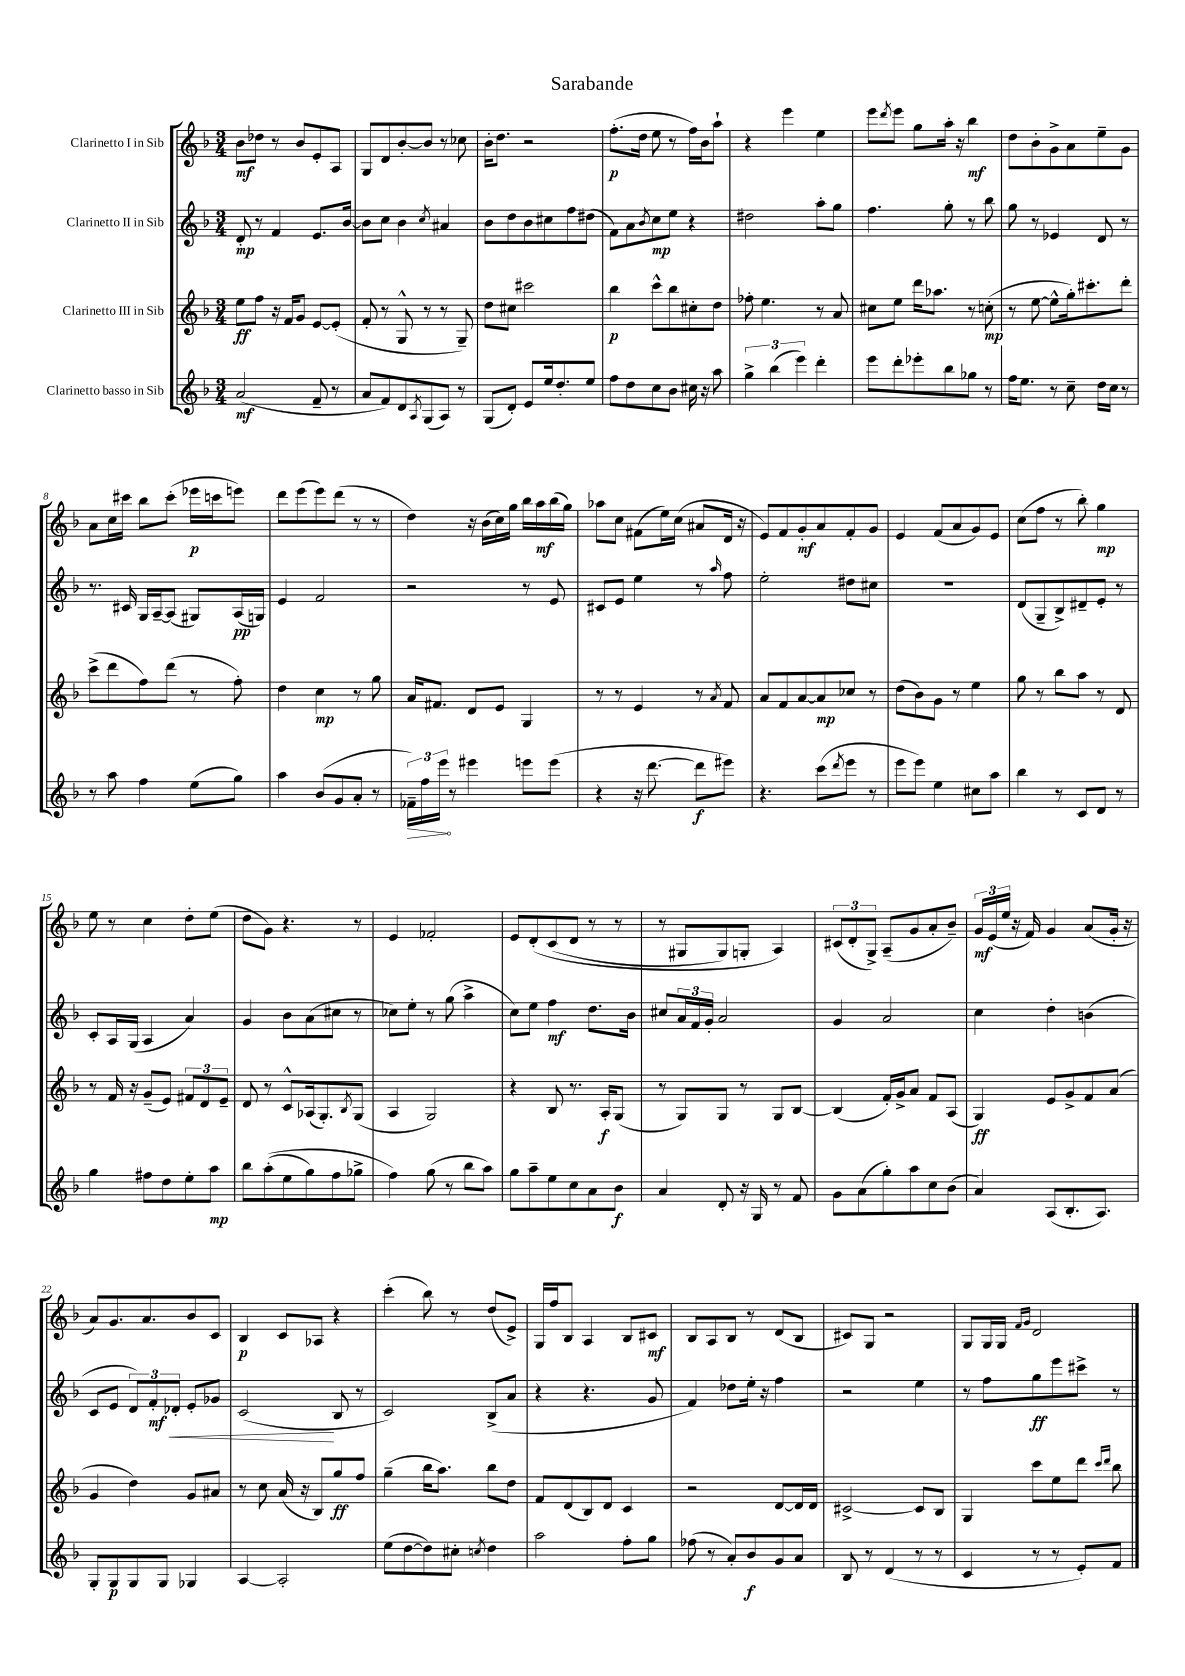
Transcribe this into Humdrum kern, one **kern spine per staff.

**kern	**kern	**kern	**kern
*staff4	*staff3	*staff2	*staff1
*clefG2	*clefG2	*clefG2	*clefG2
*k[b-]	*k[b-]	*k[b-]	*k[b-]
*M3/4	*M3/4	*M3/4	*M3/4
(2a	8ee	8d'	8b-
.	8ff	8r	8dd-
.	16r	4f	8r
.	16f	.	.
.	8g	.	8b-
8f~	[8e	8.e	8e'
8r	(8e']	.	8A
.	.	[16b-	.
=	=	=	=
8a	8f'	8b-]	8G
8f)	8r	8cc	8d
8d	8G^^	4b-	[8b-'
8qA	.	.	.
(8G	8r	.	8b-]
.	.	8qcc	.
8A)	8r	4a#	8r
8r	8G~)	.	8cc-
=	=	=	=
(8G	8dd	8b-	16b-'
.	.	.	8.dd
8d')	8cc#	8dd	.
8e	2ccc#	8b-	2r
16ee	.	8cc#	.
8.dd'	.	.	.
.	.	8ff	.
8ee	.	(8dd#	.
=	=	=	=
8ff	4bb-	8f)	(8.ff'
8dd	.	8a	.
.	.	.	16dd
.	.	8qb-	.
8cc	8ccc^^	8cc	8ee
8b-	8bb-	8ee	8r
16cc#	8cc#'	4r	16ff)
16r	.	.	16b-
8aa	8dd	.	8aa`
=	=	=	=
6gg^	8ff-'	2dd#	4r
.	4.ee	.	.
(6bb-	.	.	.
.	.	.	4eee
6eee)	.	.	.
4ddd'	8r	8aa'	4ee
.	8a	8gg	.
=	=	=	=
8eee	8cc#	4.ff	8eee
.	.	.	8qddd
8ddd'	8ee	.	8eee
8eee-'	16ddd	.	8gg
.	8.aa-	.	.
8bb-	.	8gg'	16aa'
.	.	.	16r
8gg-	8r	8r	4bb-
8r	(8cc'	8bb-	.
=	=	=	=
16ff	8r	8gg	8dd
8.ee	.	.	.
.	[8ee	8r	8b-'
8r	8ee^^]	4e-	8g^
8cc~	16gg')	.	8a
.	8.ccc#'	.	.
16dd	.	8d	8ee~
16cc	.	.	.
8r	8ddd'	8r	8g
=	=	=	=
8r	(8ccc^	8.r	8a
8aa	8ddd	.	16cc
.	.	16c#	16ccc#
4ff	8ff)	16G	8bb-
.	.	[16A~	.
.	(8ddd	(8A]	(8ccc#'
(8ee	8r	8G#)	16eee-
.	.	.	16ccc
8gg)	8ff')	(16A	8eee)
.	.	16G)	.
=	=	=	=
4aa	4dd	4e	8ddd
.	.	.	(8eee
(8b-	4cc	2f	8eee)
8g	.	.	(8ddd
8a'	8r	.	8r
8r	8gg	.	8r
=	=	=	=
24f-~)	16a	2r	4dd)
24ff	.	.	.
.	8.f#	.	.
24eee	.	.	.
8r	.	.	.
4eee#	8d	.	16r
.	.	.	(16b-
.	8e	.	16cc)
.	.	.	16gg
8eee	4G	8r	16bb-
.	.	.	16aa
(8eee	.	8e	(16bb-
.	.	.	16gg)
=	=	=	=
4r	8r	8c#	8aa-
.	8r	8e	8cc
16r	4e	4ee	(8f#
[8.ddd	.	.	.
.	.	.	16ee)
.	.	.	(16cc
8ddd]	8r	8r	8a#
.	8qa	16qqaa	.
8eee#)	8f	8ff	16d
.	.	.	16r
=	=	=	=
4.r	8a	2ee'	8e)
.	8f	.	8f
.	[8a	.	8g'
(8ccc	8a]	.	8a
8qddd	.	.	.
8eee	8cc-	8dd#	8f'
8r	8r	8cc#	8g
=	=	=	=
8eee	(8dd	2.r	4e
8eee)	8b-)	.	.
4ee	8g	.	(8f
.	8r	.	8a
8cc#	4ee	.	8g)
8aa	.	.	8e
=	=	=	=
4bb-	8gg	(8d	(8cc
.	8r	8G~	8ff
8r	8bb-	8B-^)	8r
8c	8aa	8d#~	8bb-')
8d	8r	8e'	4gg
8r	8d	8r	.
=	=	=	=
4gg	8r	8c'	8ee
.	16f	16A	8r
.	16r	(16G	.
8ff#	(8g~	4A	4cc
8dd	8e)	.	.
8ee'	12f#	4a)	8dd'
.	12d	.	.
8aa	.	.	(8ee
.	12e~	.	.
=	=	=	=
8bb-	8d	4g	8dd
&((8aa'	8r	.	8g)
8ee	8c^^	8b-	4.r
8gg)	(16A-	(8a	.
.	8.G')	.	.
8ff	.	8cc#	.
.	8qB-	.	.
8gg-^	(8G	8r	8r
=	=	=	=
4ff&)	4A	8cc-)	4e
.	.	8ee'	.
(8gg	2G)	8r	2f-'
8r	.	(8gg	.
8bb-	.	4aa^	.
8aa)	.	.	.
=	=	=	=
8gg	4r	8cc)	8e
8aa~	.	8ee	&(8d'
8ee	8B-	4ff	(8c
8cc	8.r	.	8d
8a	.	8.dd	8r
.	16A'	.	.
8b-	(8G	.	8r
.	.	16b-	.
=	=	=	=
4a	8r	8cc#	8r
.	8G)	24a	8G#
.	.	24f	.
.	.	24g'	.
8d'	8G	2a	8G#)
16r	8r	.	8G'
16G	.	.	.
8r	8G	.	4A&)
8f	[8B-	.	.
=	=	=	=
8g	(4B-]	4g	(12c#
.	.	.	12d'
(8a	.	.	.
.	.	.	12G^)
8gg')	16f')	2a	(8A~
.	16g^	.	.
8aa	8a	.	8g
8cc	8f	.	8a'
(8b-	(8A	.	8b-~)
=	=	=	=
4a)	4G)	4cc	24g
.	.	.	(24e
.	.	.	24ee
.	.	.	16r
.	.	.	16f)
(8A	8e	4dd'	4g
8.B-'	8g^	.	.
.	8f	(4b	(8a
8.A)	.	.	.
.	(8a	.	16g'
.	.	.	16r
=	=	=	=
8G'	4g	8c	8a)
8G	.	8e	8.g
8G	4dd)	12d)	.
.	.	.	8.a
.	.	12f'	.
8G	.	.	.
.	.	12d-'	.
4G-	8g	8e'	8b-
.	8a#	8g-	8c
=	=	=	=
[4A	8r	(2c	4B-
.	8cc	.	.
2A']	(16a	.	8c
.	16r	.	.
.	8B-)	.	8A-
.	8gg	8B-	4r
.	8ff	8r	.
=	=	=	=
(8ee	(4gg~	2c)	(4ccc'
[8dd	.	.	.
8dd])	16bb-	.	8bb-)
.	8.aa)	.	.
8cc#'	.	.	8r
8qcc	.	.	.
4dd	8bb-	(8B-^	(8dd
.	8dd	8a	8e^)
=	=	=	=
2aa	8f	4r	16G
.	.	.	16ff
.	(8d	.	8B-
.	8B-)	4.r	4A
.	8d	.	.
8ff'	4c	.	8B-
8gg	.	8g	8c#
=	=	=	=
(8ff-	2r	4f)	8B-
8r	.	.	8A
8a')	.	8dd-	8B-
8b-	.	16ee'	8r
.	.	16r	.
8g	[8d	4ff	(8d
8a	16d]	.	8B-
.	16d	.	.
=	=	=	=
8B-	[2c#^	2r	8c#)
8r	.	.	8G
(4d	.	.	2r
8r	8c#]	4ee	.
8r	8B-	.	.
=	=	=	=
4c	4G	8r	8G
.	.	8ff	16G
.	.	.	16G
.	.	.	16qqf
.	.	.	16qqg
8r	8ccc	8gg	2d
8r	8ee	8eee	.
8e')	8ddd	8ccc#^	.
.	16qqccc	.	.
.	16qqddd	.	.
8f	8bb-	8r	.
==	==	==	==
*-	*-	*-	*-
